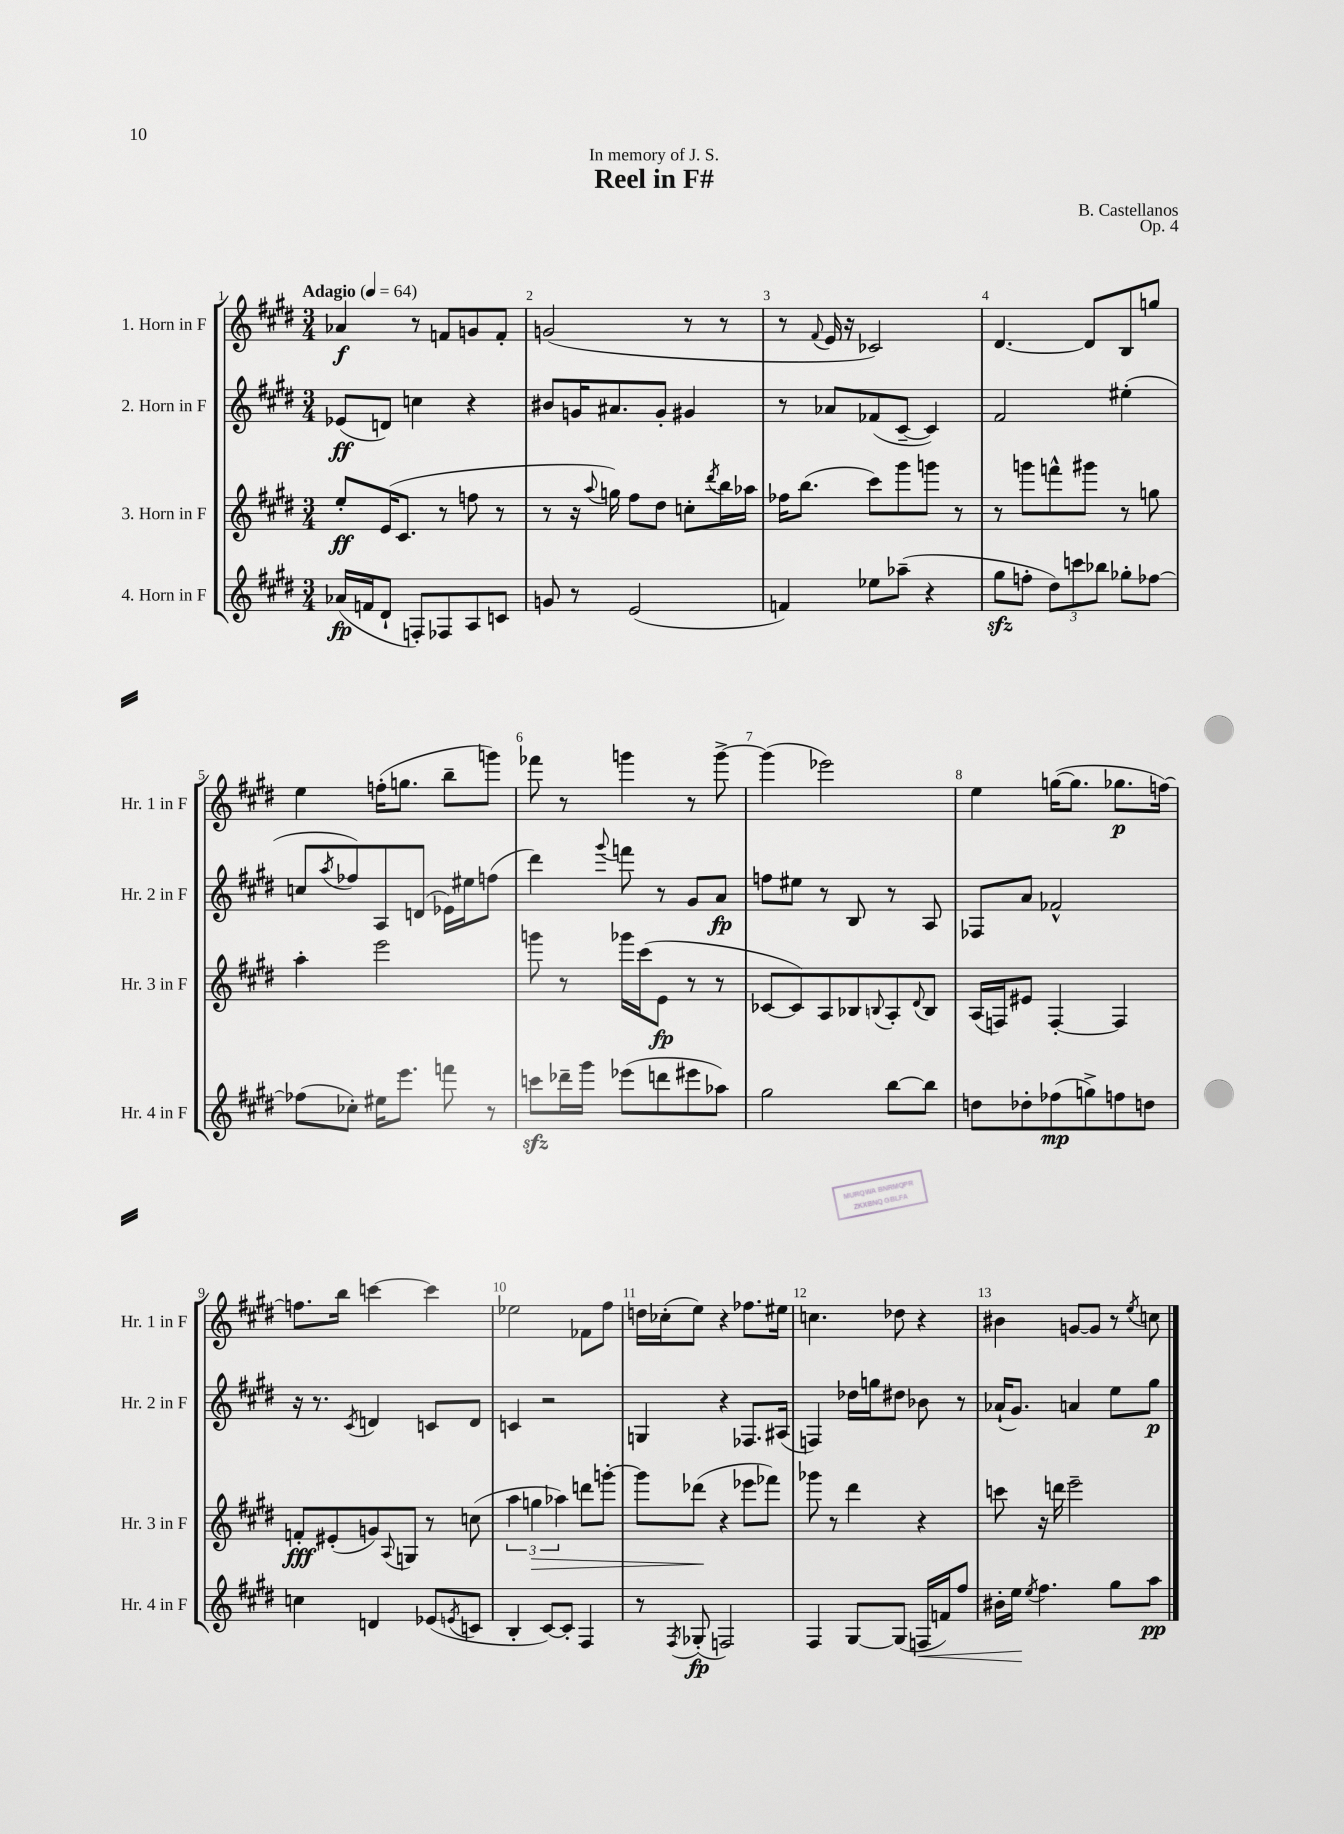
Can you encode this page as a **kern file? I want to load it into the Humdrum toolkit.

**kern	**dynam	**kern	**dynam	**kern	**dynam	**kern	**dynam
*part4	*part4	*part3	*part3	*part2	*part2	*part1	*part1
*staff4	*staff4	*staff3	*staff3	*staff2	*staff2	*staff1	*staff1
*I"4. Horn in F	*	*I"3. Horn in F	*	*I"2. Horn in F	*	*I"1. Horn in F	*
*I'Hr. 4 in F	*	*I'Hr. 3 in F	*	*I'Hr. 2 in F	*	*I'Hr. 1 in F	*
*clefG2	*	*clefG2	*	*clefG2	*	*clefG2	*
*k[f#c#g#d#]	*	*k[f#c#g#d#]	*	*k[f#c#g#d#]	*	*k[f#c#g#d#]	*
*M3/4	*	*M3/4	*	*M3/4	*	*M3/4	*
*MM64	*	*MM64	*	*MM64	*	*MM64	*
=1	=1	=1	=1	=1	=1	=1	=1
!	!	!	!	!	!	!LO:TX:a:B:t=Adagio	!
(16a-X/LL	fp	8ee'/L	ff	(8e-X/L	ff	4a-X/	f
16fn/J	.	.	.	.	.	.	.
8d#`/J	.	(16e/K	.	8dn/J)	.	.	.
.	.	8.c#/J	.	.	.	.	.
8Fn'/L)	.	.	.	4ccn\	.	8r	.
8F-X/	.	8r	.	.	.	8fn/L	.
8A/	.	8ffn\	.	4r	.	8gn/	.
8cn/J	.	8r	.	.	.	8f'/J	.
=2	=2	=2	=2	=2	=2	=2	=2
8gn/	.	8r	.	8b#X/L	.	(2gn/	.
8r	.	16r	.	16gn/K	.	.	.
.	.	8qqaa/	.	.	.	.	.
.	.	16ggn\)	.	8.a#X/	.	.	.
(2e/	.	8ff#\L	.	.	.	.	.
.	.	8dd#\J	.	8g'/J	.	.	.
.	.	8ccn'\L	.	4g#X/	.	8r	.
.	.	8qddd#/	.	.	.	.	.
.	.	16bb\L	.	.	.	8r	.
.	.	16aa-X\JJ	.	.	.	.	.
=3	=3	=3	=3	=3	=3	=3	=3
4fn/)	.	16ff-X\KL	.	8r	.	8r	.
.	.	(8.bb\J	.	.	.	.	.
.	.	.	.	.	.	8qqf#/	.
.	.	.	.	8a-X/L	.	16e/	.
.	.	.	.	.	.	16r	.
8ee-X\L	.	8ccc#\L)	.	(8f-X/	.	2c-X/)	.
(8aa-X~\J	.	8ggg#\	.	[8c#~/J	.	.	.
4r	.	8gggn\J	.	4c#/])	.	.	.
.	.	8r	.	.	.	.	.
=4	=4	=4	=4	=4	=4	=4	=4
8gg#zz\L	.	8r	.	2f#/	.	[4.d#/	.
8ffn'\J	.	8gggn\L	.	.	.	.	.
12dd#\L)	.	8fffn^^\	.	.	.	.	.
12cccn\	.	.	.	.	.	.	.
.	.	8ggg#X\J	.	.	.	8d#/L]	.
12bb-X\J	.	.	.	.	.	.	.
8gg-X'\L	.	8r	.	(4ee#X'\	.	8B/	.
[8ff-X\J	.	8ggn\	.	.	.	8ggn/J	.
!!LO:LB:g=z
=5	=5	=5	=5	=5	=5	=5	=5
(8ff-X\L]	.	4aa'\	.	8ccn/L	.	4ee\	.
.	.	.	.	8qaa/	.	.	.
8cc-X'\J)	.	.	.	8ff-X/)	.	.	.
16ee#X\KL	.	2eee\	.	8A/	.	(16ffn'\KL	.
8.eee\J	.	.	.	.	.	8.ggn\J	.
.	.	.	.	(8dn/J	.	.	.
8fffn\	.	.	.	16e-X\LL)	.	8bb~\L	.
.	.	.	.	16ee#X\J	.	.	.
8r	.	.	.	(8ffn\J	.	8gggn\J)	.
=6	=6	=6	=6	=6	=6	=6	=6
8cccnzz\L	.	8gggn\	.	4ddd#\)	.	8fff-X\	.
16ddd-X~\L	.	8r	.	.	.	8r	.
16ggg#\JJ	.	.	.	.	.	.	.
.	.	.	.	8qqggg#/	.	.	.
(8eee-X\L	.	16ggg-X\LL	.	8fffn\	.	4gggn\	.
.	.	(16ccc#\J	.	.	.	.	.
8dddn\	.	8e\J	fp	8r	.	.	.
8eee#X\	.	8r	.	8g#/L	.	8r	.
8aa-X\J)	.	8r	.	8a/J	fp	[8ggg^\	.
=7	=7	=7	=7	=7	=7	=7	=7
2gg#\	.	[8c-X/L	.	8ffn\L	.	(4ggg\]	.
.	.	8c-/])	.	8ee#X\J	.	.	.
.	.	8A/	.	8r	.	2eee-X\)	.
.	.	8B-X/	.	8B/	.	.	.
.	.	8qqBn/	.	.	.	.	.
[8bb\L	.	8A'/	.	8r	.	.	.
.	.	8qqd#/	.	.	.	.	.
8bb\J]	.	8B/J	.	8A/	.	.	.
=8	=8	=8	=8	=8	=8	=8	=8
8ddn\L	.	(16A/LL	.	8F-X/L	.	4ee\	.
.	.	16Fn/J)	.	.	.	.	.
8dd-X'\	.	8e#X/J	.	8a/J	.	.	.
(8ff-X\	mp	[4F'/	.	2f-X^^/	.	([16ggn\KL	.
.	.	.	.	.	.	8.gg\J]	.
8ggn^\)	.	.	.	.	.	.	.
8ffn\	.	4F/]	.	.	.	8.gg-X\L	p
8ddn\J	.	.	.	.	.	.	.
.	.	.	.	.	.	[16ffn\Jk)	.
!!LO:LB:g=z
=9	=9	=9	=9	=9	=9	=9	=9
4ccn\	.	8fn'/L	fff	16r	.	8.ffn\L]	.
.	.	.	.	8.r	.	.	.
.	.	(8e#X'/	.	.	.	.	.
.	.	.	.	.	.	16bb\Jk	.
.	.	.	.	8qc#/	.	.	.
4dn/	.	8gn/)	.	4dn/	.	[4cccn\	.
.	.	8qqA/	.	.	.	.	.
.	.	8Gn/J	.	.	.	.	.
(8e-X/L	.	8r	.	8cn/L	.	4ccc\]	.
8qen/	.	.	.	.	.	.	.
8cn/J	.	(8ccn\	.	8d/J	.	.	.
=10	=10	=10	=10	=10	=10	=10	=10
4B'/	.	6aa\	.	4cn/	.	2ee-X\	.
!	!	!	!LO:HP:b	!	!	!	!
.	.	6ggn\	>	.	.	.	.
[8c#/L)	.	.	.	2r	.	.	.
.	.	6aa-X\)	.	.	.	.	.
8c#'/J]	.	.	.	.	.	.	.
4F#/	.	8dddn\L	.	.	.	8f-X\L	.
.	.	[8gggn'\J	.	.	.	8ff#\J	.
=11	=11	=11	=11	=11	=11	=11	=11
8r	.	8ggg\L]	.	4Gn/	.	16ddn\LL	.
.	.	.	.	.	.	(16cc-X'\J	.
8qF#/	.	.	.	.	.	.	.
(8G-X'/	fp	(8ddd-X\J	.	.	.	8ee\J)	.
2Fn/)	.	4r	]	4r	.	4r	.
.	.	8eee-X\L	.	8.F-X/L	.	8.ff-X\L	.
.	.	8fff-X\J)	.	.	.	.	.
.	.	.	.	(16A#X/Jk	.	16ee#X\Jk	.
=12	=12	=12	=12	=12	=12	=12	=12
4F#/	.	8ggg-X\	.	4Fn/)	.	4.ccn\	.
.	.	8r	.	.	.	.	.
[8G#/L	.	4ddd#\	.	16dd-X\LL	.	.	.
.	.	.	.	16ggn\J	.	.	.
(8G#/J]	.	.	.	8dd#X\J	.	8dd-X\	.
!	!LO:HP:b	!	!	!	!	!	!
16Fn/LL	<	4r	.	8b-X\	.	4r	.
16fn/J)	.	.	.	.	.	.	.
8ff#/J	.	.	.	8r	.	.	.
=13	=13	=13	=13	=13	=13	=13	=13
16b#X'\LL	.	8cccn\	.	(16a-X`/KL	.	4b#X\	.
16ee\JJ	.	.	.	8.g#/J)	.	.	.
8qee/	.	.	.	.	.	.	.
4.ff#\	[	16r	.	.	.	.	.
.	.	16dddn\	.	.	.	.	.
.	.	2eee~\	.	4an/	.	[8gn/L	.
.	.	.	.	.	.	8g/J]	.
8gg#\L	.	.	.	8ee\L	.	8r	.
.	.	.	.	.	.	8qee/	.
8aa\J	pp	.	.	8gg#\J	p	8ccn\	.
==	==	==	==	==	==	==	==
*-	*-	*-	*-	*-	*-	*-	*-
